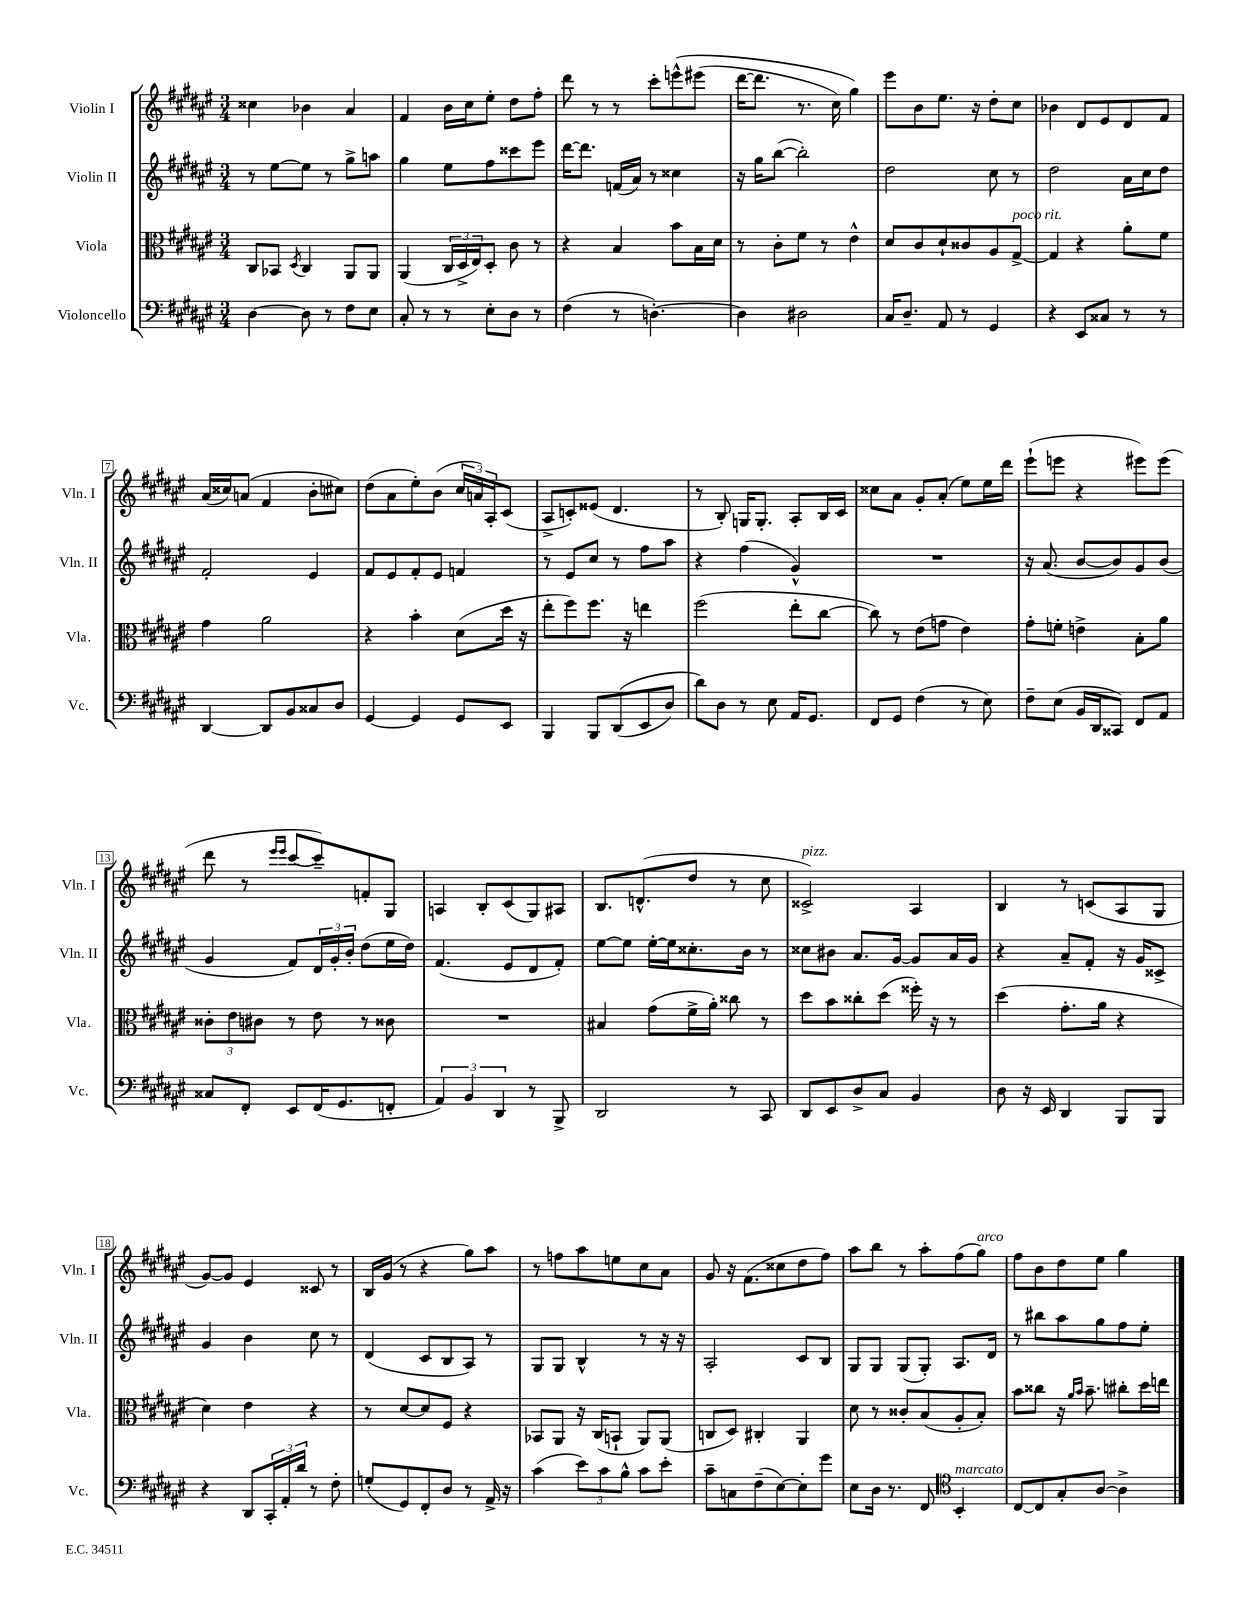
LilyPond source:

<<
\new StaffGroup <<
\new Staff = "s0" \with { instrumentName = "Violin I" shortInstrumentName = "Vln. I" } {
    \clef treble \key fis \major \numericTimeSignature \time 3/4
    cisis''4 bes'4 ais'4 |
    fis'4 b'16 cis''16 eis''8-. dis''8 fis''8-. |
    dis'''8 r8 r8 cis'''8-. e'''8-^\( eis'''8( |
    dis'''16~ dis'''8. r8. cis''16) gis''4\) |
    eis'''8 b'8 eis''8. r16 dis''8-. cis''8 |
    bes'4 dis'8 eis'8 dis'8 fis'8 |
    ais'16( cisis''16) a'8( fis'4 b'8-. cis''8) |
    dis''8( ais'8 eis''8-.) b'8( \tuplet 3/2 { cis''16 a'16) ais16-. } cis'8( |
    ais8-> c'8-.) eisis'8( dis'4. |
    r8 b8-.) g16 g8.-. ais8-. b16 cis'16 |
    cisis''8 ais'8 gis'8-. ais'8-.( eis''8) eis''16 dis'''16 |
    eis'''8-!( e'''8 r4 eis'''8) eis'''8( |
    dis'''8 r8 \grace { eis'''16 eis'''16 } cis'''8~ cis'''8--) f'8-. gis8 |
    a4 b8-. cis'8( gis8) ais8 |
    b8. d'8.-^( dis''8 r8 cis''8 |
    cisis'2->^\markup { \italic "pizz." }) ais4 |
    b4 r8 c'8( ais8 gis8 |
    gis'8~) gis'8 eis'4 cisis'8 r8 |
    b16 gis'16( r8 r4 gis''8) ais''8 |
    r8 f''8 ais''8 e''8 cis''8 ais'8 |
    gis'8 r16 fis'8.( cisis''8 dis''8 fis''8) |
    ais''8 b''8 r8 ais''8-. fis''8( gis''8^\markup { \italic "arco" }) |
    fis''8 b'8 dis''8 eis''8 gis''4 \bar "|." |
}
\new Staff = "s1" \with { instrumentName = "Violin II" shortInstrumentName = "Vln. II" } {
    \clef treble \key fis \major \numericTimeSignature \time 3/4
    r8 eis''8~ eis''8 r8 gis''8-> a''8 |
    gis''4 eis''8 fis''8 cisis'''8 eis'''8 |
    dis'''16~ dis'''8. f'16( ais'16) r8 cisis''4 |
    r16 gis''16 b''8~( b''2-.) |
    dis''2 cis''8 r8 |
    dis''2 ais'16 cis''16 dis''8 |
    fis'2-. eis'4 |
    fis'8 eis'8 fis'8-. eis'8 f'4 |
    r8 eis'8 cis''8 r8 fis''8 ais''8 |
    r4 fis''4( gis'4-^) |
    R2. |
    r16 ais'8.( b'8~ b'8) gis'8 b'8( |
    gis'4 fis'8) \tuplet 3/2 { dis'16 gis'16-. b'16-. } dis''8( eis''16 dis''16) |
    fis'4.( eis'8 dis'8 fis'8-.) |
    eis''8~ eis''8 eis''16~-. eis''16 cisis''8.-. b'16 r8 |
    cisis''8 bis'8 ais'8. gis'16~ gis'8 ais'16 gis'16 |
    r4 ais'8-- fis'8-. r16 gis'16 cisis'8-> |
    gis'4 b'4 cis''8 r8 |
    dis'4( cis'8 b8 ais8) r8 |
    gis8 gis8 b4-^ r8 r16 r16 |
    ais2-. cis'8 b8 |
    gis8 gis8 gis8( gis8-.) ais8. dis'16 |
    r8 bis''8 ais''8 gis''8 fis''8 eis''8-. \bar "|." |
}
\new Staff = "s2" \with { instrumentName = "Viola" shortInstrumentName = "Vla." } {
    \clef alto \key fis \major \numericTimeSignature \time 3/4
    cis8 bes,8 \acciaccatura { dis8 } cis4 ais,8 ais,8 |
    ais,4( \tuplet 3/2 { cis16 dis16-> eis16) } dis8-. cis'8 r8 |
    r4 b4 b'8 b16 dis'16 |
    r8 cis'8-. fis'8 r8 eis'4-^ |
    dis'8 cis'8 dis'8-! cisis'8 ais8 gis8~->^\markup { \italic "poco rit." } |
    gis4 r4 ais'8-. fis'8 |
    gis'4 ais'2 |
    r4 b'4-. dis'8( dis''16 r16 |
    eis''8-. fis''8) fis''8. r16 e''4 |
    fis''2( eis''8-. cis''8~ |
    cis''8) r8 eis'8( g'8 eis'4) |
    gis'8-. f'8-. e'4-> b8-. ais'8 |
    \tuplet 3/2 { cisis'8-. eis'8 cis'8 } r8 eis'8 r8 cisis'8 |
    R2. |
    bis4 gis'8( fis'16-> ais'16-.) cisis''8 r8 |
    dis''8 b'8 cisis''8-. dis''8( fisis''16-.) r16 r8 |
    dis''4( gis'8.-. ais'16 r4 |
    dis'4) eis'4 r4 |
    r8 dis'8~ dis'8 fis8 r4 |
    bes,8 ais,8 r16 cis16( b,8-! ais,8) ais,8( |
    c8 dis8) cis4-. ais,4 |
    dis'8 r8 cisis'8-. b8( ais8-. b8-.) |
    b'8 cisis''8 r16 \grace { ais'16 b'16 } b'8.-- cis''8-. dis''16 e''16 \bar "|." |
}
\new Staff = "s3" \with { instrumentName = "Violoncello" shortInstrumentName = "Vc." } {
    \clef bass \key fis \major \numericTimeSignature \time 3/4
    dis4~ dis8 r8 fis8 eis8 |
    cis8-. r8 r8 eis8-. dis8 r8 |
    fis4( r8 d4.~-.) |
    d4 dis2 |
    cis16 dis8.-- ais,8 r8 gis,4 |
    r4 eis,8 cisis8 r8 r8 |
    dis,4~ dis,8 b,8 cisis8 dis8 |
    gis,4~ gis,4 gis,8 eis,8 |
    b,,4 b,,8 dis,8(\( eis,8 dis8) |
    dis'8\) dis8 r8 eis8 ais,16 gis,8. |
    fis,8 gis,8 fis4( r8 eis8) |
    fis8-- eis8( b,16 dis,16 cisis,8) fis,8 ais,8 |
    cisis8 fis,8-. eis,8 fis,16( gis,8. f,8-. |
    \tuplet 3/2 { ais,4) b,4 dis,4 } r8 b,,8-> |
    dis,2 r8 cis,8 |
    dis,8 eis,8 dis8-> cis8 b,4 |
    dis8 r16 eis,16 dis,4 b,,8 b,,8 |
    r4 dis,8 \tuplet 3/2 { cis,16-. ais,16-. dis'16 } r8 fis8-. |
    g8-.( gis,8) fis,8-. dis8 r8 ais,16-> r16 |
    cis'4( \tuplet 3/2 { eis'8) cis'8 b8-^ } cis'8 eis'8-. |
    cis'8-- c8 fis8--( eis8~) eis8-. gis'8 |
    eis8 dis16 r8. fis,8 \clef tenor b,4-.^\markup { \italic "marcato" } |
    cis8~ cis8 gis8-. ais8~ ais4-> \bar "|." |
}
>>
>>
\layout { \context { \Score \override BarNumber.stencil = #(make-stencil-boxer 0.1 0.3 ly:text-interface::print) } }
